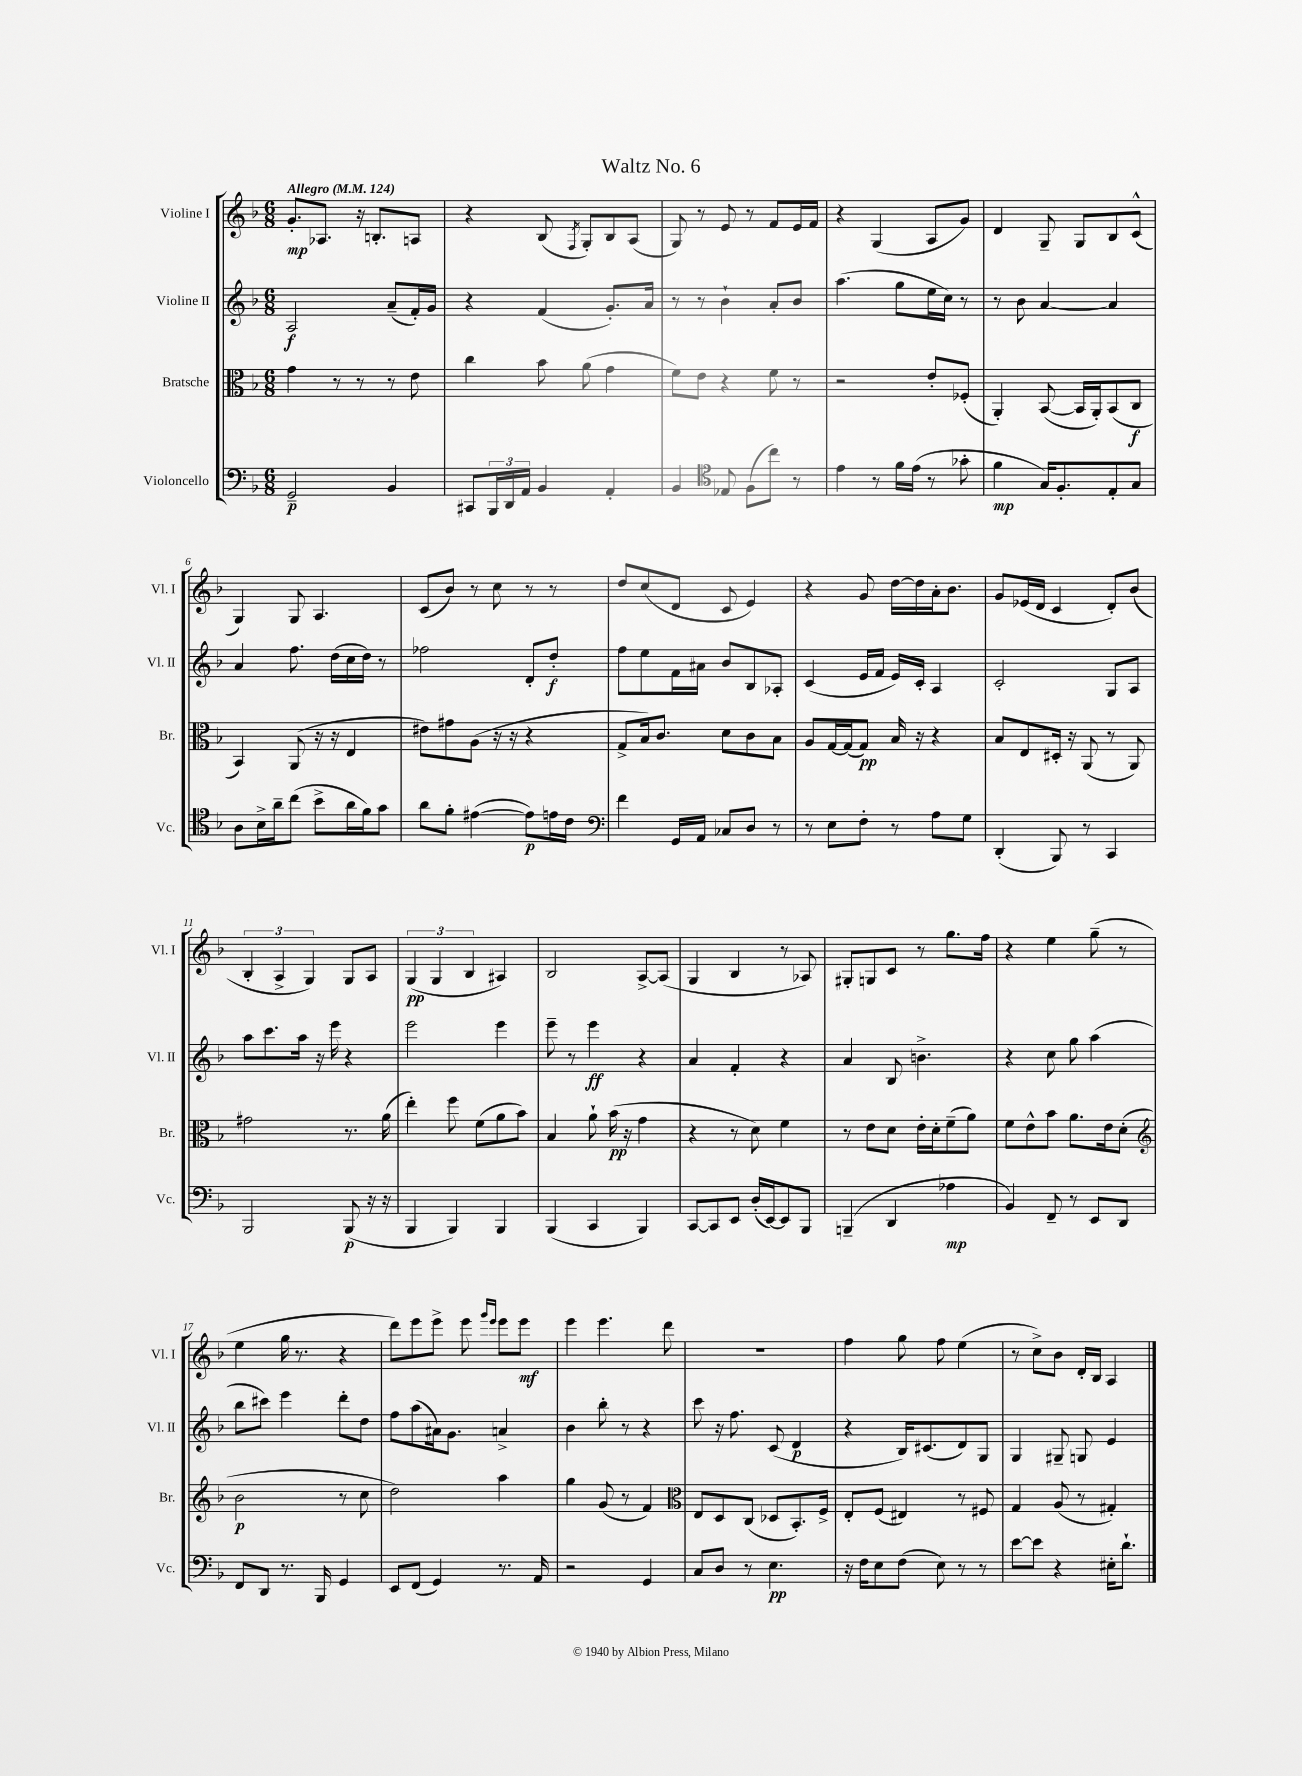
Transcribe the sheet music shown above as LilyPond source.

\header { title = "Waltz No. 6" }
<<
\new StaffGroup <<
\new Staff = "s0" \with { instrumentName = "Violine I" shortInstrumentName = "Vl. I" } {
    \clef treble \key f \major \numericTimeSignature \time 6/8 \tempo "Allegro" 4 = 124
    g'8.-.\mp aes8. r16 b8.-. a8 |
    r4 bes8( \acciaccatura { f8 } g8-.) bes8 a8( |
    g8) r8 e'8 r8 f'8 e'16 f'16 |
    r4 g4( a8 g'8) |
    d'4 g8-- g8 bes8 c'8-^( |
    g4) g8 a4. |
    c'8( bes'8) r8 c''8 r8 r8 |
    d''8 c''8( d'8 c'8 e'4) |
    r4 g'8 d''16~ d''16 a'16-. bes'8. |
    g'8 ees'16( d'16 c'4 d'8-.) bes'8( |
    \tuplet 3/2 { bes4-. a4-> g4) } g8 a8 |
    \tuplet 3/2 { g4\pp( g4 bes4 } ais4) |
    bes2 a8~-> a8( |
    g4 bes4 r8 aes8) |
    gis8-. g8 c'8 r8 g''8. f''16 |
    r4 e''4 g''8--( r8 |
    e''4 g''16 r8. r4 |
    d'''8) e'''8 e'''8-> e'''8 \grace { g'''16 e'''16 } e'''8 e'''8\mf |
    e'''4 e'''4. d'''8 |
    R2. |
    f''4 g''8 f''8 e''4( |
    r8 c''8->) bes'8 d'16-. bes16 a4 \bar "|." |
}
\new Staff = "s1" \with { instrumentName = "Violine II" shortInstrumentName = "Vl. II" } {
    \clef treble \key f \major \numericTimeSignature \time 6/8
    a2\f a'8--( f'16-.) g'16 |
    r4 f'4( g'8.-.) a'16 |
    r8 r8 bes'4-! a'8-. bes'8 |
    a''4.( g''8 e''16 c''16) r8 |
    r8 bes'8 a'4~ a'4 |
    a'4 f''8. d''16( c''16 d''16) r8 |
    fes''2 d'8-. d''8-.\f |
    f''8 e''8 f'16 ais'16 bes'8 bes8 aes8-. |
    c'4( e'16 f'16 e'16) c'16-. a4 |
    c'2-. g8 a8 |
    a''8 c'''8. a''16 r16 e'''16 r4 |
    e'''2 e'''4 |
    e'''8-- r8 e'''4\ff r4 |
    a'4 f'4-. r4 |
    a'4 bes8 b'4.-> |
    r4 c''8 g''8 a''4( |
    bes''8 cis'''8) e'''4 d'''8-. d''8 |
    f''8 a''8( ais'16) g'8. a'4-> |
    bes'4 bes''8-. r8 r4 |
    c'''8 r16 f''8. c'8( d'4\p |
    r4 bes16) cis'8.( d'8) g8 |
    g4 gis8-- g8 e'4 \bar "|." |
}
\new Staff = "s2" \with { instrumentName = "Bratsche" shortInstrumentName = "Br." } {
    \clef alto \key f \major \numericTimeSignature \time 6/8
    g'4 r8 r8 r8 e'8 |
    c''4 bes'8 a'8( g'4 |
    f'8) e'8 r4 f'8 r8 |
    r2 e'8-. fes8-.( |
    a,4-.) bes,8~( bes,16 a,16-.) bes,8( c8\f |
    bes,4) a,8( r16 r16 e4 |
    eis'8) gis'8 a8( r16 r16 r4 |
    g8-> bes16) c'8. d'8 c'8 bes8 |
    a8 g16~ g16( g8\pp) bes16 r16 r4 |
    bes8 e8 dis16-. r16 a,8( r8 a,8) |
    gis'2 r8. a'16( |
    e''4-.) f''8 f'8( a'8 bes'8) |
    bes4 a'8-! bes'16\pp( r16 g'4 |
    r4 r8 d'8) f'4 |
    r8 e'8 d'8 e'16-. d'16-. f'8--( a'8) |
    f'8 e'8-^ bes'8 a'8. e'16 d'8-.( |
    \clef treble bes'2\p r8 c''8 |
    d''2) a''4 |
    g''4 g'8( r8 f'4) |
    \clef alto e8 d8 c8( des8 bes,8.-.) f16-> |
    e8-. f8( eis4) r8 fis8 |
    g4 a8( r8 gis4-.) \bar "|." |
}
\new Staff = "s3" \with { instrumentName = "Violoncello" shortInstrumentName = "Vc." } {
    \clef bass \key f \major \numericTimeSignature \time 6/8
    g,2--\p bes,4 |
    cis,8 \tuplet 3/2 { bes,,16 d,16 a,16 } bes,4 a,4-. |
    bes,4 \clef tenor ees8 f8( c''8) r8 |
    e'4 r8 f'16 e'16( r8 ges'8-. |
    f'4\mp g16) f8.-. e8-. g8 |
    a8 bes16-> a'16-- c''8( bes'8-> a'16 f'16) g'8 |
    a'8 f'8-. eis'4~( eis'8\p) e'16 c'16 |
    \clef bass f'4 g,16 a,16 ces8 d8 r8 |
    r8 e8 f8-. r8 a8 g8 |
    d,4-.( bes,,8) r8 c,4 |
    bes,,2 bes,,8\p( r16 r16 |
    bes,,4 bes,,4) bes,,4 |
    bes,,4( c,4 bes,,4) |
    c,8~ c,8 e,8 d16-.( e,16~) e,8 bes,,8 |
    b,,4--( d,4 aes4\mp |
    bes,4) f,8-- r8 e,8 d,8 |
    f,8 d,8 r8. bes,,16 g,4 |
    e,8 f,8( g,4) r8. a,16 |
    r2 g,4 |
    c8 d8 r8 e4.\pp |
    r16 f16 e8 f8( e8) r8 r8 |
    e'8~ e'8 r4 eis16-. d'8.-! \bar "|." |
}
>>
>>
